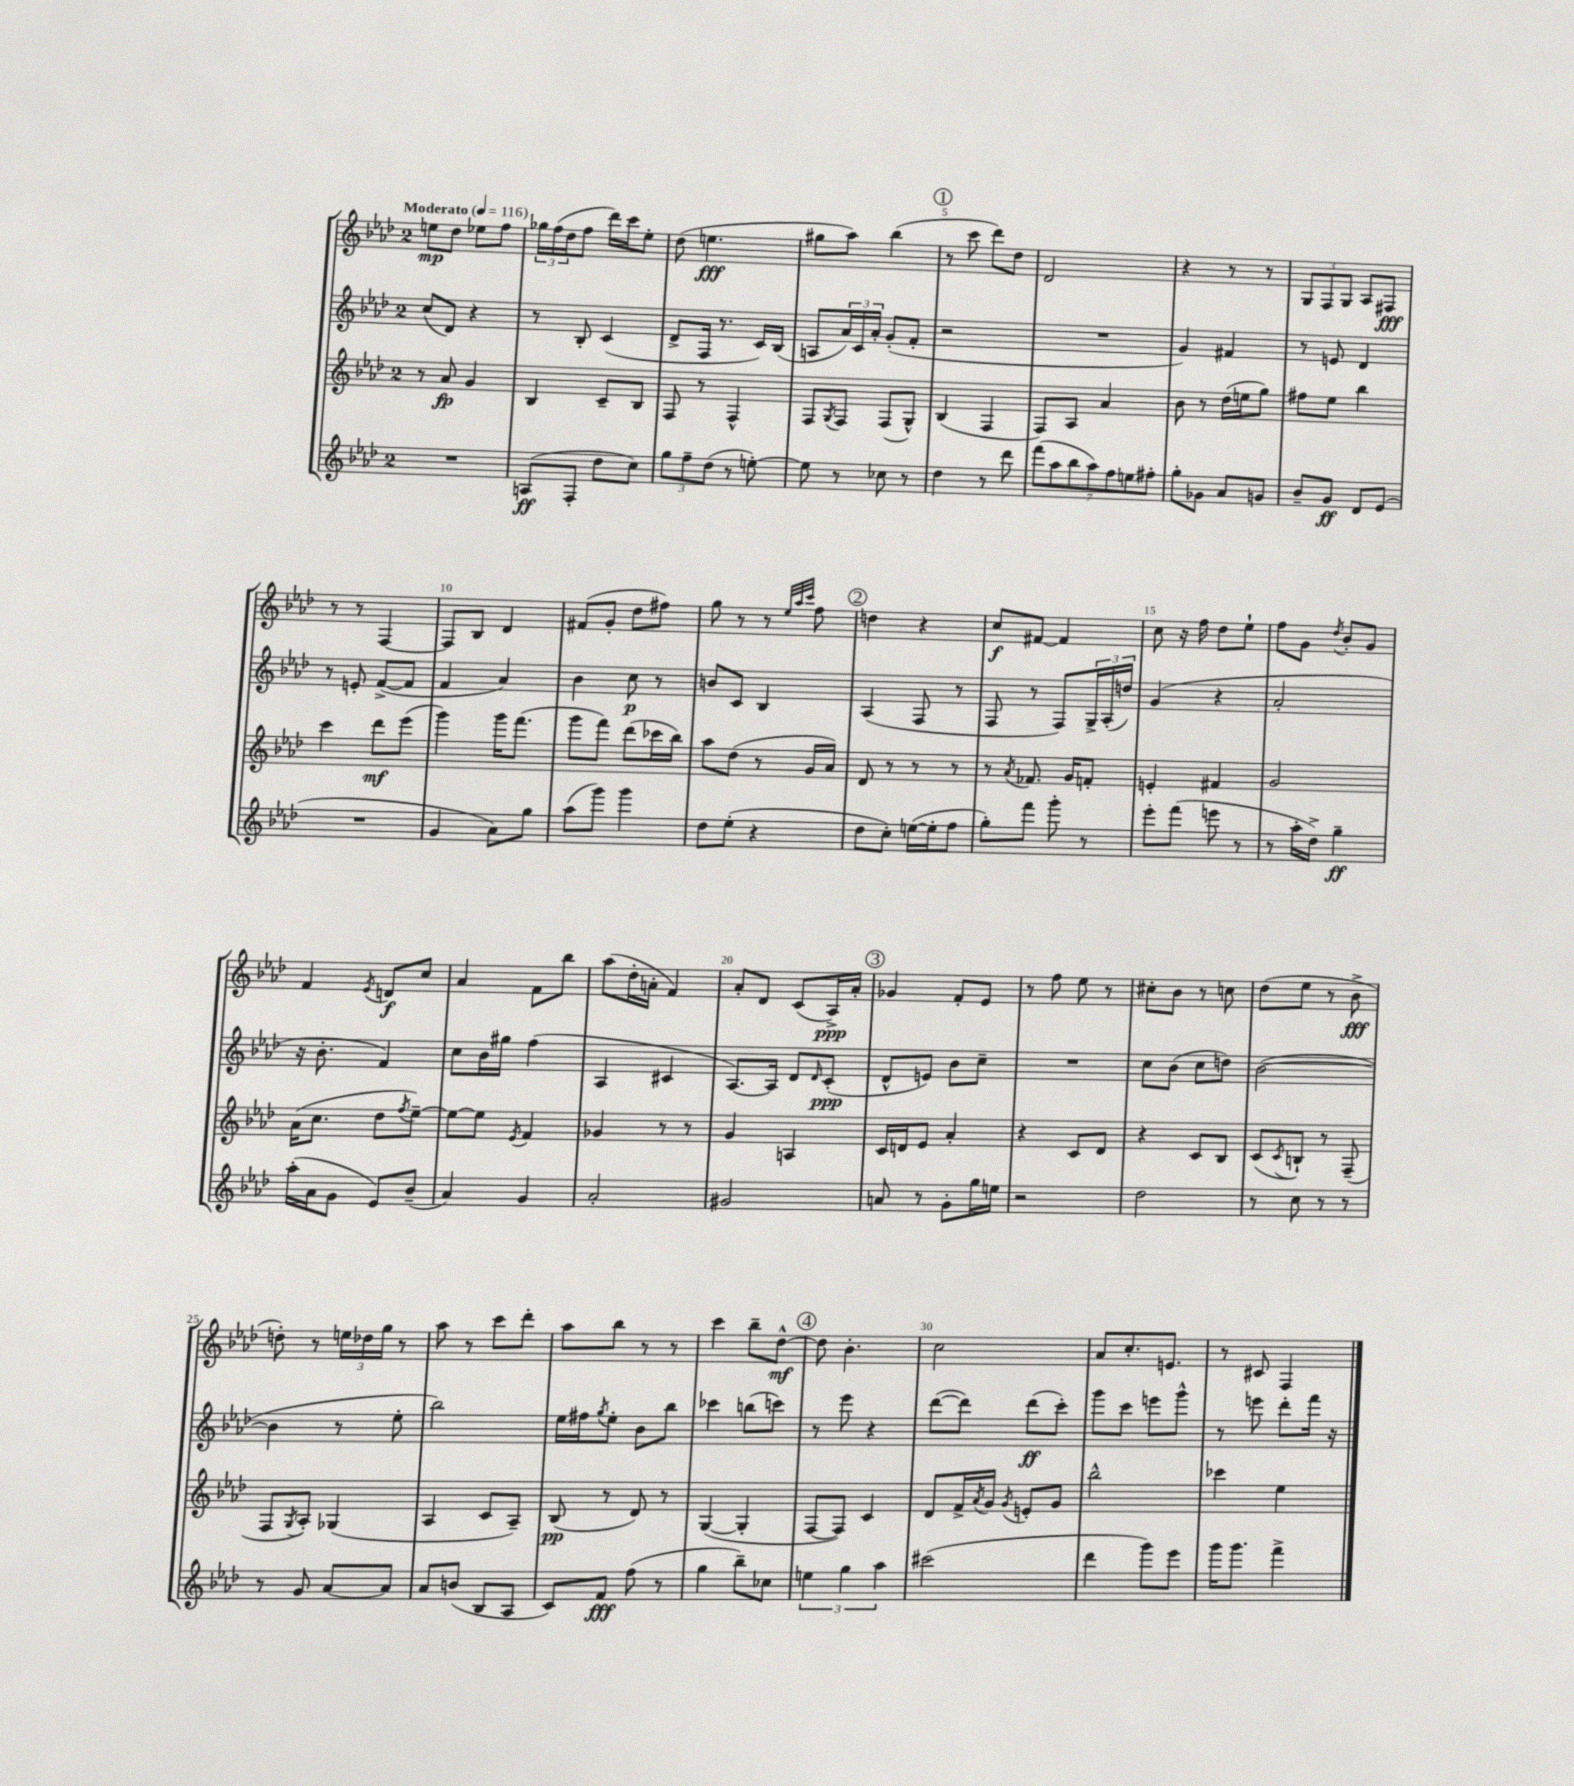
<<
\new StaffGroup <<
\new Staff = "s0" {
    \clef treble \key aes \major \once \override Staff.TimeSignature.style = #'single-digit \time 2/4 \tempo "Moderato" 4 = 116
    e''8\mp des''8 ees''8 f''8 |
    \tuplet 3/2 { ges''16 f''16( des''16 } f''8 des'''16) c'''16 ees''8-. |
    des''8( e''4.\fff |
    gis''8 aes''8) bes''4( |
    \mark \markup { \circle "1" } r8 c'''8 des'''8) des''8 |
    des'2 |
    r4 r8 r8 |
    \tuplet 3/2 { g8 f8 g8 } aes8 fis8\fff |
    r8 r8 f4~ |
    f8 bes8 des'4 |
    fis'8( g'8-. des''8 fis''8) |
    g''8 r8 r8 \grace { ees''32 aes''32 c'''32 } f''8 |
    \mark \markup { \circle "2" } d''4 r4 |
    c''8\f fis'8~ fis'4 |
    c''8 r16 f''16 des''8 ees''8-! |
    f''8 g'8 \acciaccatura { des''8 } bes'8-. g'8 |
    f'4 \acciaccatura { ees'8 } d'8\f c''8 |
    aes'4 f'8 bes''8 |
    aes''8( des''16-. a'16-. f'4) |
    aes'8-. des'8 c'8( aes16->\ppp) aes'16-. |
    \mark \markup { \circle "3" } ges'4 f'8-. ees'8 |
    r8 f''8 ees''8 r8 |
    cis''8-. bes'8 r8 c''8 |
    des''8( ees''8 r8 bes'8->\fff |
    d''8-.) r8 \tuplet 3/2 { e''16 des''16 g''16 } r8 |
    aes''8 r8 c'''8 des'''8-. |
    aes''8 bes''8 r8 r8 |
    c'''4 bes''8-- des''8~-^\mf |
    \mark \markup { \circle "4" } des''8 bes'4.-. |
    c''2 |
    aes'8 c''8.-. e'8. |
    r8 cis'8 f4 \bar "|." |
}
\new Staff = "s1" {
    \clef treble \key aes \major \once \override Staff.TimeSignature.style = #'single-digit \time 2/4
    c''8( des'8) r4 |
    r8 bes8-. c'4( |
    des'8-> f16 r8. c'16) bes16( |
    a8 \tuplet 3/2 { aes'16) c'16 aes'16-. } g'8-.( f'8-. |
    \mark \markup { \circle "1" } r2 |
    R2 |
    g'4) fis'4 |
    r8 e'8 des'4 |
    r8 e'8-. f'8~->( f'8 |
    f'4 aes'4) |
    bes'4 c''8\p r8 |
    b'8 c'8 bes4 |
    \mark \markup { \circle "2" } aes4( f8 r8 |
    f8 r8 f8) \tuplet 3/2 { g16-> aes16-.( d''16) } |
    g'4( r4 |
    aes'2-. |
    r16 bes'8.-. f'4) |
    c''8 bes'16 gis''16 f''4( |
    aes4 cis'4 |
    aes8.~) aes16 des'8 \grace { des'16 } c'8-.\ppp( |
    \mark \markup { \circle "3" } des'8-^ e'8) bes'8 c''8-- |
    R2 |
    c''8 bes'8( c''8 d''8) |
    bes'2~( |
    bes'4 r8 ees''8-. |
    bes''2) |
    ees''16 fis''16 \acciaccatura { g''8 } ees''8-. bes'8 bes''8 |
    ces'''4 b''8( c'''8) |
    \mark \markup { \circle "4" } r8 ees'''8 r4 |
    des'''8~( des'''8) des'''8\ff( c'''8-.) |
    g'''8 c'''8 e'''8 g'''8-^ |
    r8 e'''8 des'''8-. f'''16 r16 \bar "|." |
}
\new Staff = "s2" {
    \clef treble \key aes \major \once \override Staff.TimeSignature.style = #'single-digit \time 2/4
    r8 aes'8\fp g'4 |
    bes4 c'8-- bes8 |
    f8 r8 f4-^ |
    f8 \acciaccatura { g8 } f8 f8( g8-^) |
    \mark \markup { \circle "1" } bes4( f4 |
    f8) aes8 aes'4 |
    bes'8 r8 des''16( e''16 g''8) |
    fis''8 ees''8 bes''4 |
    c'''4 des'''8\mf ees'''8( |
    g'''4) g'''16 f'''8.( |
    g'''8 f'''8) des'''8( ces'''16 bes''16) |
    aes''8 des''8( r8 g'16 aes'16) |
    \mark \markup { \circle "2" } des'8 r8 r8 r8 |
    r8 \acciaccatura { aes'8 } fes'8. g'16 f'8-. |
    e'4-. fis'4 |
    g'2 |
    aes'16( c''8. des''8 \acciaccatura { f''8 } ees''8~--) |
    ees''8~ ees''8 \acciaccatura { ees'8 } f'4 |
    ges'4 r8 r8 |
    g'4 a4 |
    \mark \markup { \circle "3" } c'16 d'16 ees'8 aes'4-. |
    r4 c'8 des'8 |
    r4 c'8 bes8 |
    c'8( \acciaccatura { c'8 } b8-!) r8 f8--( |
    f8 \acciaccatura { g8 } aes8-.) ges4( |
    aes4 c'8 aes8--) |
    bes8\pp( r8 des'8) r8 |
    g4~( g4-. |
    \mark \markup { \circle "4" } f8~ f8) c'4 |
    des'8 f'16-> \acciaccatura { aes'8 } g'16 \acciaccatura { g'8 } e'8-. g'8 |
    bes''2-^ |
    ces'''4 ees''4 \bar "|." |
}
\new Staff = "s3" {
    \clef treble \key aes \major \once \override Staff.TimeSignature.style = #'single-digit \time 2/4
    R2 |
    a8\ff( f8-. des''8 c''8) |
    \tuplet 3/2 { g''8 f''8-- des''8( } r8 e''8~-.) |
    e''8 r8 ces''8 r8 |
    \mark \markup { \circle "1" } des''4 r8 des'''8 |
    \tuplet 7/4 { f'''8( aes''8 bes''8 aes''8) f''8 e''8 fis''8-. } |
    g''8-. ges'8 aes'8 g'8 |
    bes'8-- g'8\ff des'8 ees'8( |
    R2 |
    g'4 aes'8) g''8 |
    aes''8( g'''8) g'''4 |
    des''8 ees''8-.( r4 |
    \mark \markup { \circle "2" } des''8 c''8-.) e''16~( e''16-. f''8 |
    g''8-.) f'''8 g'''8-. r8 |
    ees'''8-. f'''8( e'''8 r8 |
    r8 aes''16-. des''16->) g''4--\ff |
    aes''16-.( aes'16 g'8 ees'8) bes'8--( |
    aes'4) g'4 |
    aes'2-. |
    gis'2 |
    \mark \markup { \circle "3" } a'8 r8 g'8-. g''16 e''16 |
    r2 |
    des''2 |
    r8 c''8 r8 r8 |
    r8 g'8 aes'8~ aes'8 |
    aes'8 b'8( bes8 aes8 |
    c'8) f'8\fff f''8( r8 |
    g''4 bes''8--) ces''8 |
    \mark \markup { \circle "4" } \tuplet 3/2 { e''4 g''4 aes''4 } |
    cis'''2( |
    des'''4 g'''8) ees'''8 |
    g'''16 g'''8. f'''4-> \bar "|." |
}
>>
>>
\layout { \context { \Score \override BarNumber.break-visibility = ##(#f #t #t) barNumberVisibility = #(every-nth-bar-number-visible 5) } }
